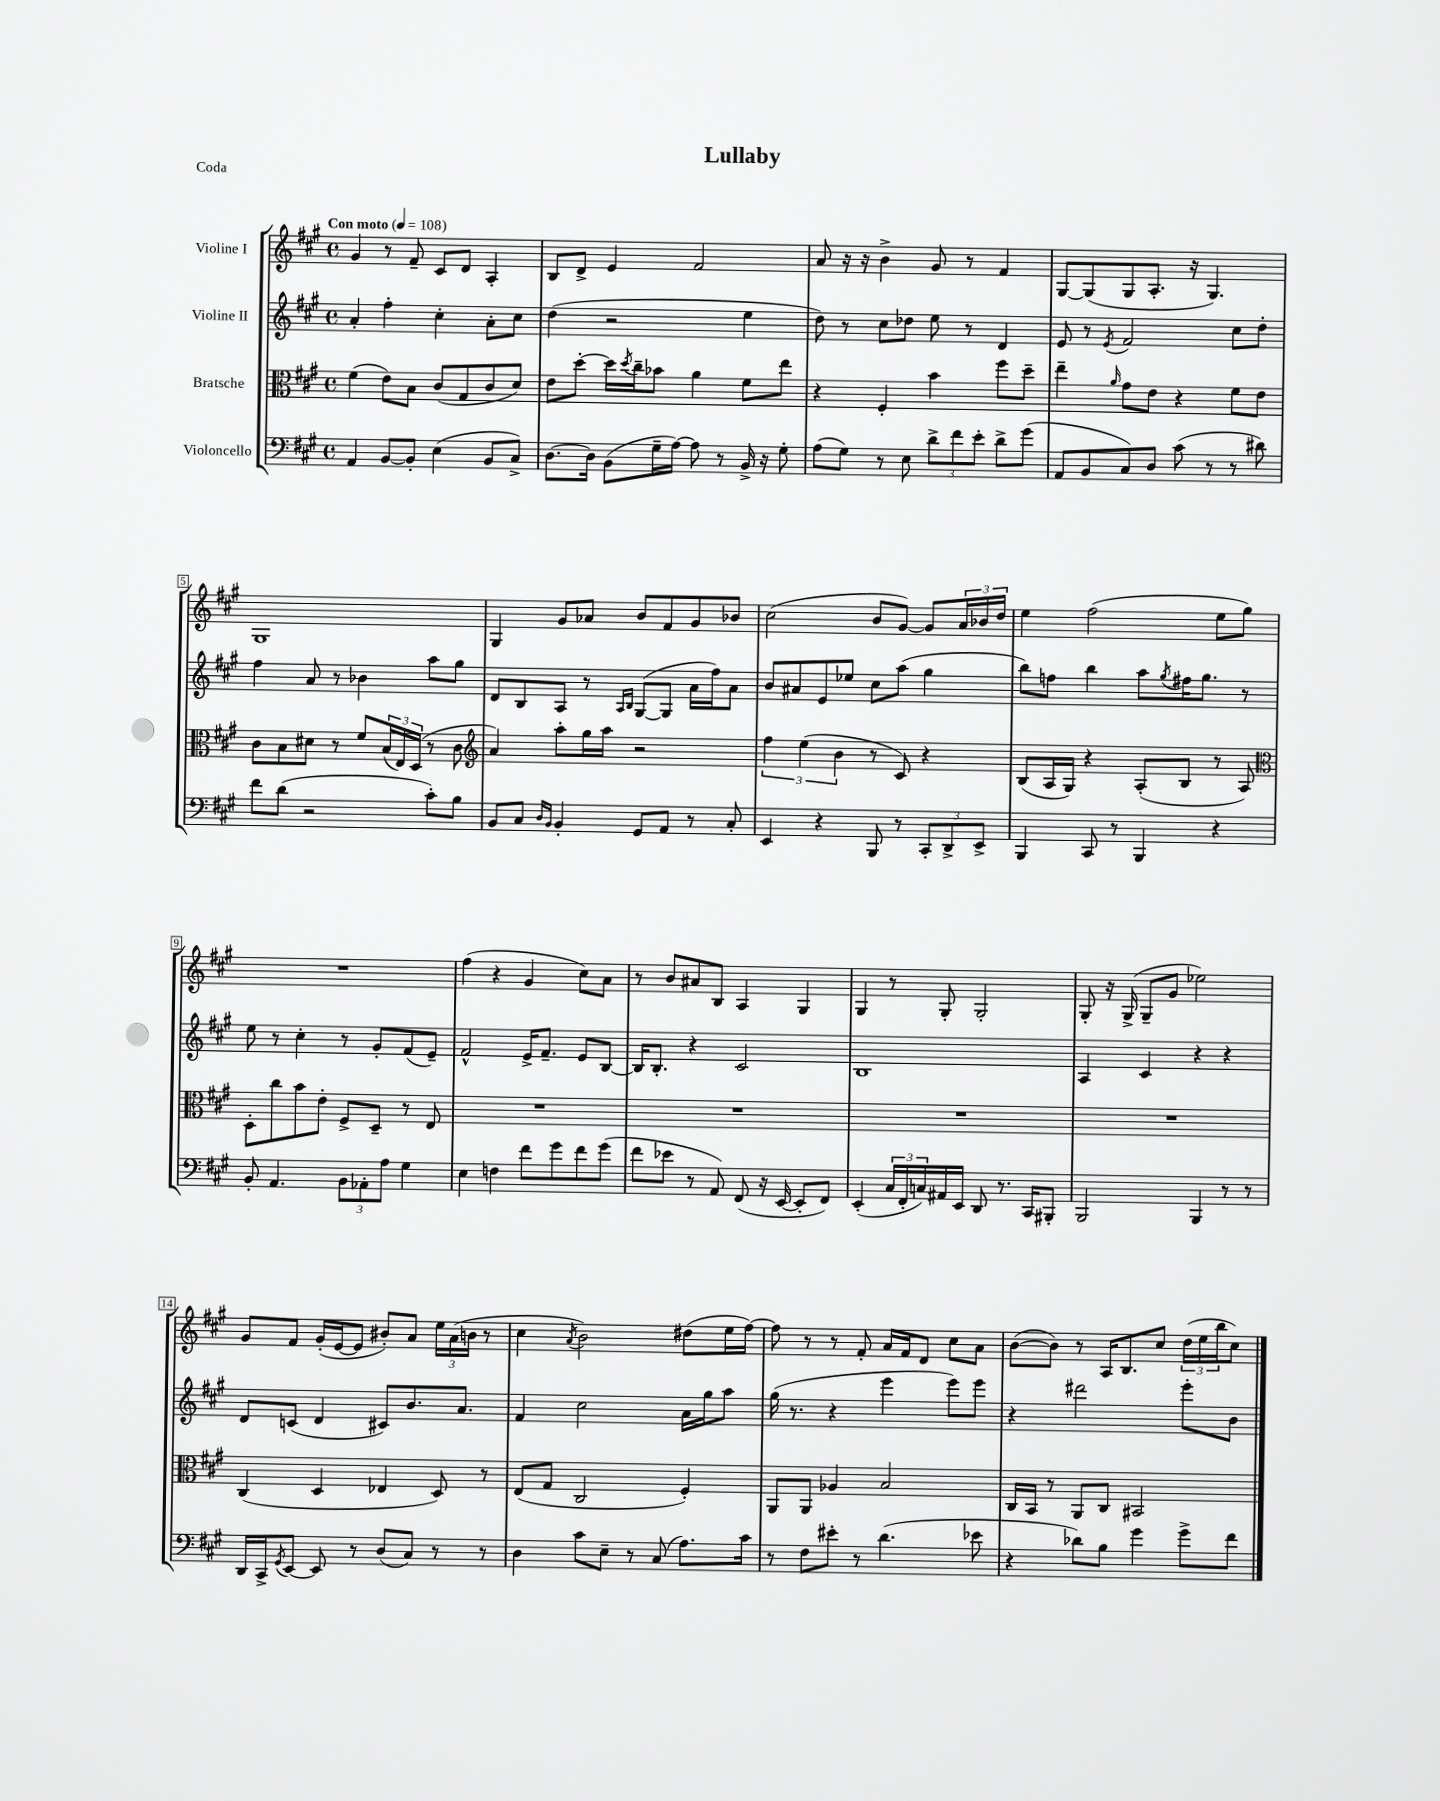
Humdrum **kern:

**kern	**kern	**kern	**kern
*part4	*part3	*part2	*part1
*staff4	*staff3	*staff2	*staff1
*I"Violoncello	*I"Bratsche	*I"Violine II	*I"Violine I
*clefF4	*clefC3	*clefG2	*clefG2
*k[f#c#g#]	*k[f#c#g#]	*k[f#c#g#]	*k[f#c#g#]
*M4/4	*M4/4	*M4/4	*M4/4
*met(c)	*met(c)	*met(c)	*met(c)
*MM108	*MM108	*MM108	*MM108
=1	=1	=1	=1
!	!	!	!LO:TX:a:B:t=Con moto
4AA/	(4f#\	4a'/	4g#/
[8BB/L	8e\L)	4ff#'\	8r
8BB'/J]	8B\J	.	8f#~/
(4E\	(8c#/L	4cc#'\	8c#/L
.	8G#/	.	8d/J
8BB/L	8c#/	8a'\L	4A'/
8C#^/J)	8d/J)	8cc#\J	.
=2	=2	=2	=2
[8.D\L	8e\L	(4dd\	8B/L
.	[8dd'\J	.	8d^/J
16D\Jk]	.	.	.
(8BB\L	16dd\LL]	2r	4e/
.	8qdd/	.	.
.	16cc#~\J	.	.
16G#~\L	8b-X\J	.	.
[16A\JJ)	.	.	.
8A\]	4a\	.	2f#/
8r	.	.	.
16BB^/	8f#\L	4ee\	.
16r	.	.	.
8G#'\	8ee\J	.	.
=3	=3	=3	=3
(8A\L	4r	8dd\)	8a/
8G#\J)	.	8r	16r
.	.	.	16r
8r	4F#'/	8cc#\L	4b^\
8E\	.	8dd-X\J	.
12d^\L	4b\	8ee\	8g#/
12f#\	.	.	.
.	.	8r	8r
12e'\J	.	.	.
8d^\L	8ff#\L	4d/	4f#/
(8g#\J	8dd~\J	.	.
=4	=4	=4	=4
8AA/L	4ee~\	8e/	[8G#/L
8BB/	.	8r	(8G#/]
.	16qqa/	8qe/	.
8C#/)	8g#\L	2f#/	8G#/
8D/J	8e\J	.	8.A'/J
(8c#\	4r	.	.
.	.	.	16r
8r	.	.	4.G#/)
8r	8f#\L	8cc#\L	.
8d#X\)	8e\J	8dd'\J	.
!!LO:LB:g=z
=5	=5	=5	=5
8f#\L	8c#\L	4ff#\	1G#
(8d\J	8B\	.	.
2r	8d#X\J	8a/	.
.	8r	8r	.
.	8f#/L	4b-X\	.
.	(24B/L	.	.
.	24E/)	.	.
.	(24D/JJ	.	.
8c#'\L)	8r	8aa\L	.
8B\J	8c#\	8gg#\J	.
=6	=6	=6	=6
*	*clefG2	*	*
8BB/L	4a/)	8d/L	4G#/
8C#/J	.	8B/	.
16qqD/LL	.	.	.
16qqBB/JJ	.	.	.
4BB'/	8aa'\L	8A/J	8g#/L
.	16gg#\L	8r	8a-X/J
.	16aa\JJ	.	.
.	.	16qqA/LL	.
.	.	16qqB/JJ	.
8GG#/L	2r	([8G#/L	8b/L
8AA/J	.	8G#/J]	8f#/
8r	.	16a\LL	8g#/
.	.	16ff#\J)	.
8C#'/	.	8a\J	8b-X/J
=7	=7	=7	=7
4EE/	6ff#\	8b/L	(2cc#\
.	.	8a#X/	.
.	(6ee\	.	.
4r	.	8e/	.
.	6b\	.	.
.	.	8ee-X/J	.
8BBB/	8r	8cc#\L	8b/L
8r	8c#/)	(8aa\J	[8g#/J)
12CC#'/L	4r	4gg#\	8g#/L]
12DD^/	.	.	.
.	.	.	24a/L
12EE^/J	.	.	24b-X/
.	.	.	24dd/JJ
=8	=8	=8	=8
4BBB/	(8B/L	8bb\L)	4ee\
.	16A/L	8ffn\J	.
.	16G#/JJ)	.	.
8CC#/	4r	4bb\	(2ff#\
8r	.	.	.
4BBB/	(8A'/L	8aa\L	.
.	.	8qgg#/	.
.	8B/J	16ff#X\K	.
.	.	8.gg#\J	.
4r	8r	.	8ee\L
.	8A/)	8r	8gg#\J)
!!LO:LB:g=z
=9	=9	=9	=9
*	*clefC3	*	*
8BB'/	8D'\L	8ee\	1r
4.AA/	8cc#\	8r	.
.	8b\	4cc#'\	.
.	8e'\J	.	.
12BB\L	8F#^/L	8r	.
12AA-X'\	.	.	.
.	8D~/J	8g#'/L	.
12A\J	.	.	.
4G#\	8r	(8f#/	.
.	8E/	8e~/J)	.
=10	=10	=10	=10
4E\	1r	2f#^^/	(4ff#\
4Fn\	.	.	4r
8f#\L	.	16e^/KL	4g#/
.	.	8.f#~/J	.
8g#\	.	.	.
8f#\	.	8e/L	8cc#\L)
(8g#\J	.	[8B/J	8a\J
=11	=11	=11	=11
8f#\L	1r	16B/KL]	8r
.	.	8.B'/J	.
8e-X\J	.	.	8b/L
8r	.	4r	8a#X/
8AA/)	.	.	8B/J
(8FF#/	.	2c#/	4A/
16r	.	.	.
[16EE/	.	.	.
8EE'/L]	.	.	4G#/
8FF#/J)	.	.	.
=12	=12	=12	=12
(4EE'/	1r	1B	4G#/
24C#/LL	.	.	8r
24FF#'/	.	.	.
24Cn/)	.	.	.
16AA#X/	.	.	8G#'/
16EE/JJ	.	.	.
8DD/	.	.	2G#'/
8.r	.	.	.
16CC#/KL	.	.	.
8BBB#X'/J	.	.	.
=13	=13	=13	=13
2BBB/	1r	4A/	8G#'/
.	.	.	16r
.	.	.	(16G#^/
.	.	4c#/	8G#~/L
.	.	.	8g#/J
4BBB/	.	4r	2ee-X\)
8r	.	4r	.
8r	.	.	.
!!LO:LB:g=z
=14	=14	=14	=14
16DD/LL	(4C#/	8d/L	8g#/L
16CC#^/J	.	.	.
8qGG#/	.	.	.
[8EE/J	.	(8cn/J	8f#/J
8EE/]	4D/	4d/	(16g#'/LL
.	.	.	[16e/J
8r	.	.	8e/J]
(8D/L	4E-X/	8c#X/L)	8b#X'/L)
8C#/J)	.	8.b/	8a/J
8r	8D/)	.	24ee\LL
.	.	.	(24a\
.	.	8.a/J	.
.	.	.	24bn\JJ
8r	8r	.	8r
=15	=15	=15	=15
4D\	(8E/L	4f#/	4cc#\
.	8G#/J	.	.
.	.	.	8qa/
8c#\L	2C#/	2cc#\	2b\)
8E~\J	.	.	.
8r	.	.	.
(8C#/	.	.	.
8.A\L)	4F#'/)	16a\LL	(8dd#X\L
.	.	16gg#\J	.
.	.	8aa\J	16ee\L
16c#\Jk	.	.	[16ff#\JJ)
=16	=16	=16	=16
8r	8AA/L	(16gg#\	8ff#\]
.	.	8.r	.
8F#\L	8AA/J	.	8r
8e#X'\J	4A-X/	4r	8r
8r	.	.	8f#'/
(4.d\	2B/	4eee\	16a/LL
.	.	.	16f#/J
.	.	.	8d/J
.	.	8eee\L)	8cc#\L
8e-X\	.	8eee\J	8a\J
=17	=17	=17	=17
4r	16C#/LL	4r	([8b\L
.	16BB/JJ	.	.
.	8r	.	8b\J])
8d-X\L)	8AA/L	2ddd#X\	8r
8B\J	8C#/J	.	16A/KL
.	.	.	8.B/
4g#\	2BB#X/	.	.
.	.	.	8cc#/J
8g#^\L	.	8eee'\L	(24dd\LL
.	.	.	24ee\
.	.	.	24bb\J
8f#\J	.	8b\J	8cc#\J)
==	==	==	==
*-	*-	*-	*-
